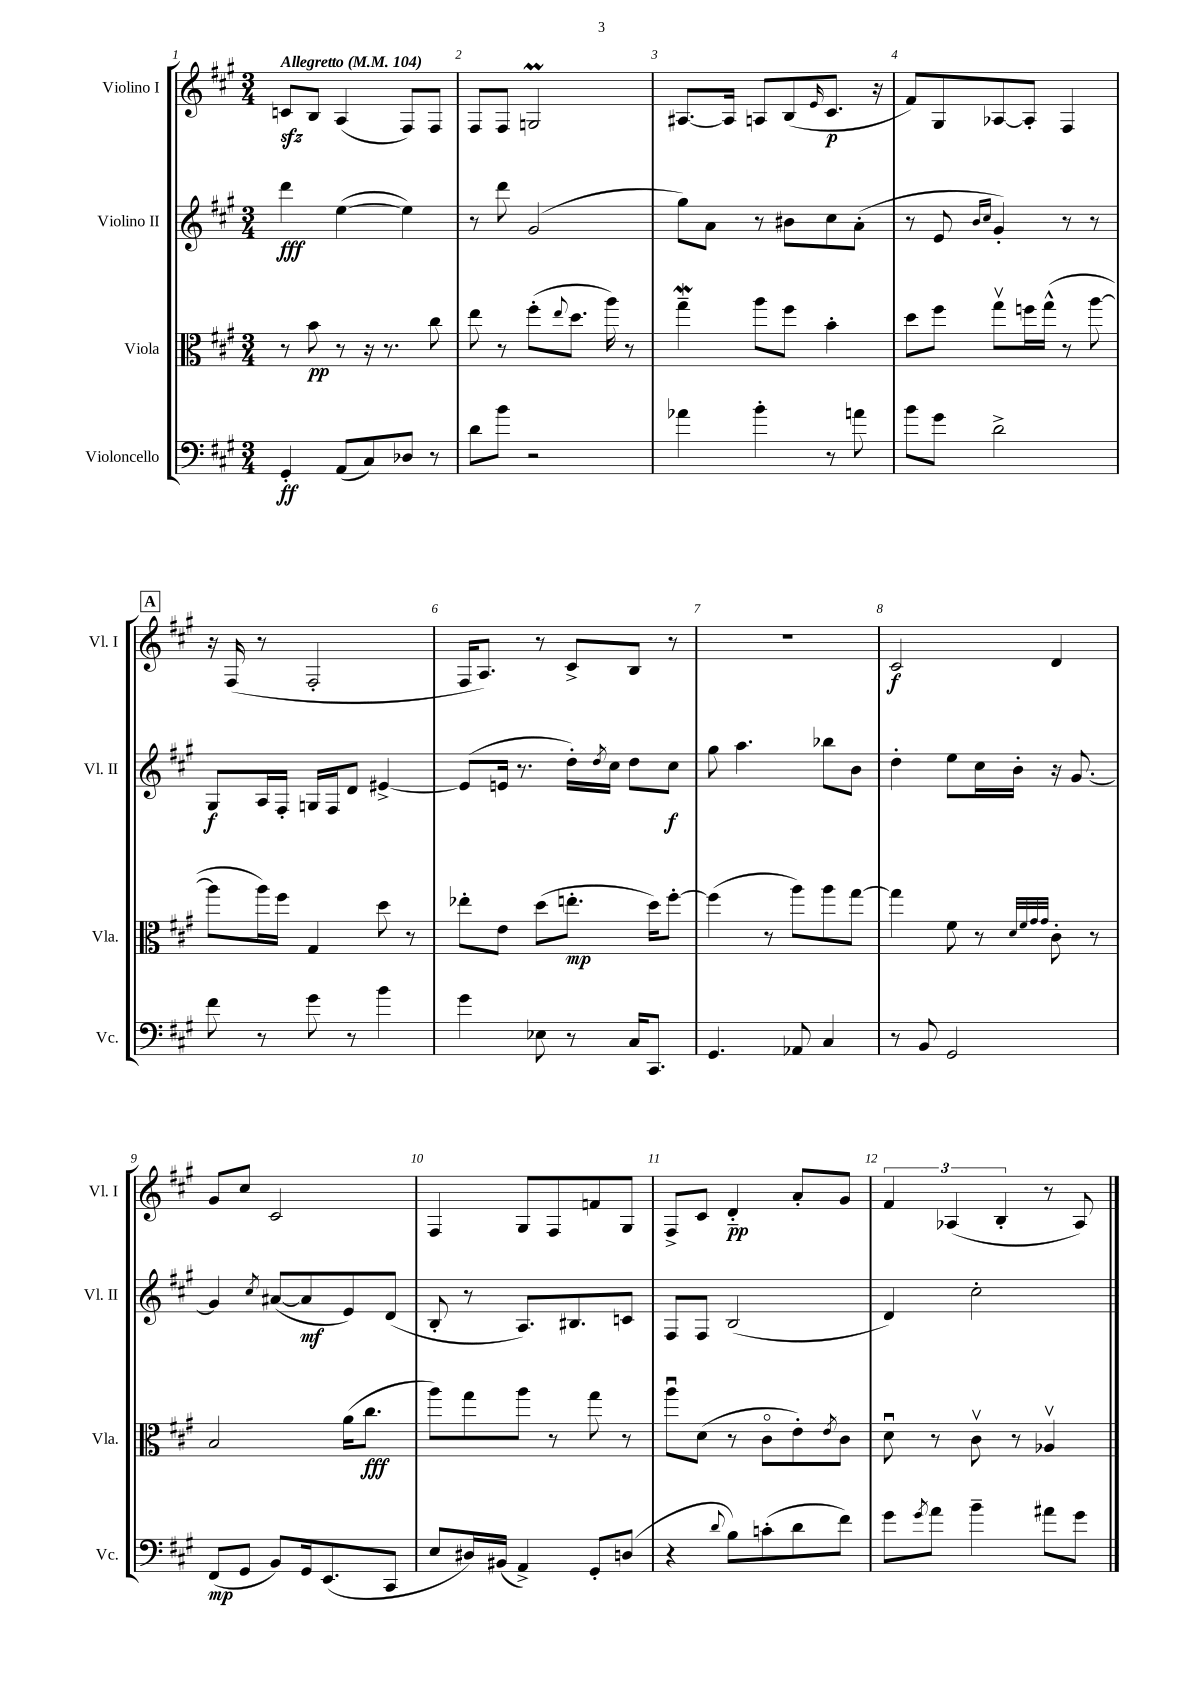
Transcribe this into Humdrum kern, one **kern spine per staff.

**kern	**dynam	**kern	**dynam	**kern	**dynam	**kern	**dynam
*part4	*part4	*part3	*part3	*part2	*part2	*part1	*part1
*staff4	*staff4	*staff3	*staff3	*staff2	*staff2	*staff1	*staff1
*I"Violoncello	*	*I"Viola	*	*I"Violino II	*	*I"Violino I	*
*I'Vc.	*	*I'Vla.	*	*I'Vl. II	*	*I'Vl. I	*
*clefF4	*	*clefC3	*	*clefG2	*	*clefG2	*
*k[f#c#g#]	*	*k[f#c#g#]	*	*k[f#c#g#]	*	*k[f#c#g#]	*
*M3/4	*	*M3/4	*	*M3/4	*	*M3/4	*
*MM104	*	*MM104	*	*MM104	*	*MM104	*
=1	=1	=1	=1	=1	=1	=1	=1
!	!	!	!	!	!	!LO:TX:a:B:t=Allegretto	!
4GG#'/	ff	8r	.	4ddd\	fff	8cnzz/L	.
.	.	8b\	pp	.	.	8B/J	.
(8AA/L	.	8r	.	([4ee\	.	(4A/	.
8C#/)	.	16r	.	.	.	.	.
.	.	8.r	.	.	.	.	.
8D-X/J	.	.	.	4ee\])	.	8F#/L)	.
8r	.	8cc#\	.	.	.	8F#/J	.
=2	=2	=2	=2	=2	=2	=2	=2
8d\L	.	8ee\	.	8r	.	8F#/L	.
8b\J	.	8r	.	8ddd\	.	8F#/J	.
2r	.	(8ff#'\L	.	(2g#/	.	2GnM/	.
.	.	8qqee/	.	.	.	.	.
.	.	8.dd\J	.	.	.	.	.
.	.	16aa\)	.	.	.	.	.
.	.	8r	.	.	.	.	.
=3	=3	=3	=3	=3	=3	=3	=3
4a-X\	.	4gg#W~\	.	8gg#\L)	.	[8.A#X/L	.
.	.	.	.	8a\J	.	.	.
.	.	.	.	.	.	16A#/Jk]	.
4b'\	.	8aa\L	.	8r	.	8An/L	.
.	.	8ff#\J	.	8b#X\L	.	(8B/	.
.	.	.	.	.	.	16qqe/	.
8r	.	4b'\	.	8cc#\	.	8.c#/J	p
8an\	.	.	.	(8a'\J	.	.	.
.	.	.	.	.	.	16r	.
=4	=4	=4	=4	=4	=4	=4	=4
8b\L	.	8dd\L	.	8r	.	8f#/L)	.
8g#\J	.	8ff#\J	.	8e/	.	8G#/	.
.	.	.	.	16qqb/LL	.	.	.
.	.	.	.	16qqcc#/JJ	.	.	.
2d^\	.	8gg#v\L	.	4g#'/)	.	[8A-X/	.
.	.	16ffn\L	.	.	.	8A-'/J]	.
.	.	(16gg#^^\JJ	.	.	.	.	.
.	.	8r	.	8r	.	4F#/	.
.	.	[8aa\	.	8r	.	.	.
!!LO:LB:g=z
!!LO:REH:place=s1:t=A
=5	=5	=5	=5	=5	=5	=5	=5
8f#\	.	8aa\L]	.	8G#/L	f	16r	.
.	.	.	.	.	.	(16F#/	.
8r	.	16aa\L)	.	16A/L	.	8r	.
.	.	16ff#\JJ	.	16F#'/JJ	.	.	.
8g#\	.	4G#/	.	16Gn/LL	.	2F#'/	.
.	.	.	.	16F#/J	.	.	.
8r	.	.	.	8d/J	.	.	.
4b\	.	8dd\	.	[4e#X^/	.	.	.
.	.	8r	.	.	.	.	.
=6	=6	=6	=6	=6	=6	=6	=6
4g#\	.	8ee-X'\L	.	(8e#/L]	.	16F#/KL	.
.	.	.	.	.	.	8.A/J)	.
.	.	8e\J	.	16en/Jk	.	.	.
.	.	.	.	8.r	.	.	.
8E-X\	.	(8dd\L	.	.	.	8r	.
8r	.	8.een'\J	mp	16dd'\LL)	.	8c#^/L	.
.	.	.	.	8qdd/	.	.	.
.	.	.	.	16cc#\JJ	.	.	.
16C#/KL	.	.	.	8dd\L	.	8B/J	.
8.CC#/J	.	16dd\KL)	.	.	.	.	.
.	.	[8ff#'\J	.	8cc#\J	f	8r	.
=7	=7	=7	=7	=7	=7	=7	=7
4.GG#/	.	(4ff#\]	.	8gg#\	.	2.r	.
.	.	.	.	4.aa\	.	.	.
.	.	8r	.	.	.	.	.
8AA-X/	.	8aa\L)	.	.	.	.	.
4C#/	.	8aa\	.	8bb-X\L	.	.	.
.	.	[8gg#\J	.	8b\J	.	.	.
=8	=8	=8	=8	=8	=8	=8	=8
8r	.	4gg#\]	.	4dd'\	.	2c#/	f
8BB/	.	.	.	.	.	.	.
2GG#/	.	8f#\	.	8ee\L	.	.	.
.	.	8r	.	16cc#\L	.	.	.
.	.	.	.	16b'\JJ	.	.	.
.	.	32qqd/LLL	.	.	.	.	.
.	.	32qqf#/	.	.	.	.	.
.	.	32qqg#/	.	.	.	.	.
.	.	32qqg#/JJJ	.	.	.	.	.
.	.	8c#'\	.	16r	.	4d/	.
.	.	.	.	[8.g#/	.	.	.
.	.	8r	.	.	.	.	.
!!LO:LB:g=z
=9	=9	=9	=9	=9	=9	=9	=9
(8FF#/L	mp	2B/	.	4g#/]	.	8g#/L	.
8GG#/J	.	.	.	.	.	8cc#/J	.
.	.	.	.	8qcc#/	.	.	.
8BB/L)	.	.	.	([8a#X/L	.	2c#/	.
16GG#/k	.	.	.	8a#/]	mf	.	.
(8.EE/	.	.	.	.	.	.	.
.	.	(16a\KL	.	8e/)	.	.	.
.	.	8.cc#\J	fff	.	.	.	.
8CC#/J	.	.	.	(8d/J	.	.	.
=10	=10	=10	=10	=10	=10	=10	=10
8E/L	.	8aa\L)	.	8B'/	.	4F#/	.
16D#X/L)	.	8gg#\	.	8r	.	.	.
(16BB#X/JJ	.	.	.	.	.	.	.
4AA^/)	.	8aa\J	.	8.A/L)	.	8G#/L	.
.	.	8r	.	.	.	8F#/	.
.	.	.	.	8.B#X/	.	.	.
8GG#'/L	.	8gg#\	.	.	.	8fn/	.
(8Dn/J	.	8r	.	8cn/J	.	8G#/J	.
=11	=11	=11	=11	=11	=11	=11	=11
4r	.	8aau\L	.	8F#/L	.	8F#^/L	.
.	.	(8d\J	.	8F#/J	.	8c#/J	.
8qqd/	.	.	.	.	.	.	.
8B\L)	.	8r	.	(2B/	.	4d/	pp
(8cn'\	.	8c#\L	.	.	.	.	.
8d\	.	8e'\)	.	.	.	8a'/L	.
.	.	8qe/	.	.	.	.	.
8f#\J)	.	8c#\J	.	.	.	8g#/J	.
=12	=12	=12	=12	=12	=12	=12	=12
8g#\L	.	8du\	.	4d/)	.	6f#/	.
8qg#/	.	.	.	.	.	.	.
8a\J	.	8r	.	.	.	.	.
.	.	.	.	.	.	(6A-X/	.
4b~\	.	8c#v\	.	2cc#'\	.	.	.
.	.	.	.	.	.	6B'/	.
.	.	8r	.	.	.	.	.
8a#X\L	.	4A-Xv/	.	.	.	8r	.
8g#\J	.	.	.	.	.	8A-/)	.
==	==	==	==	==	==	==	==
*-	*-	*-	*-	*-	*-	*-	*-
